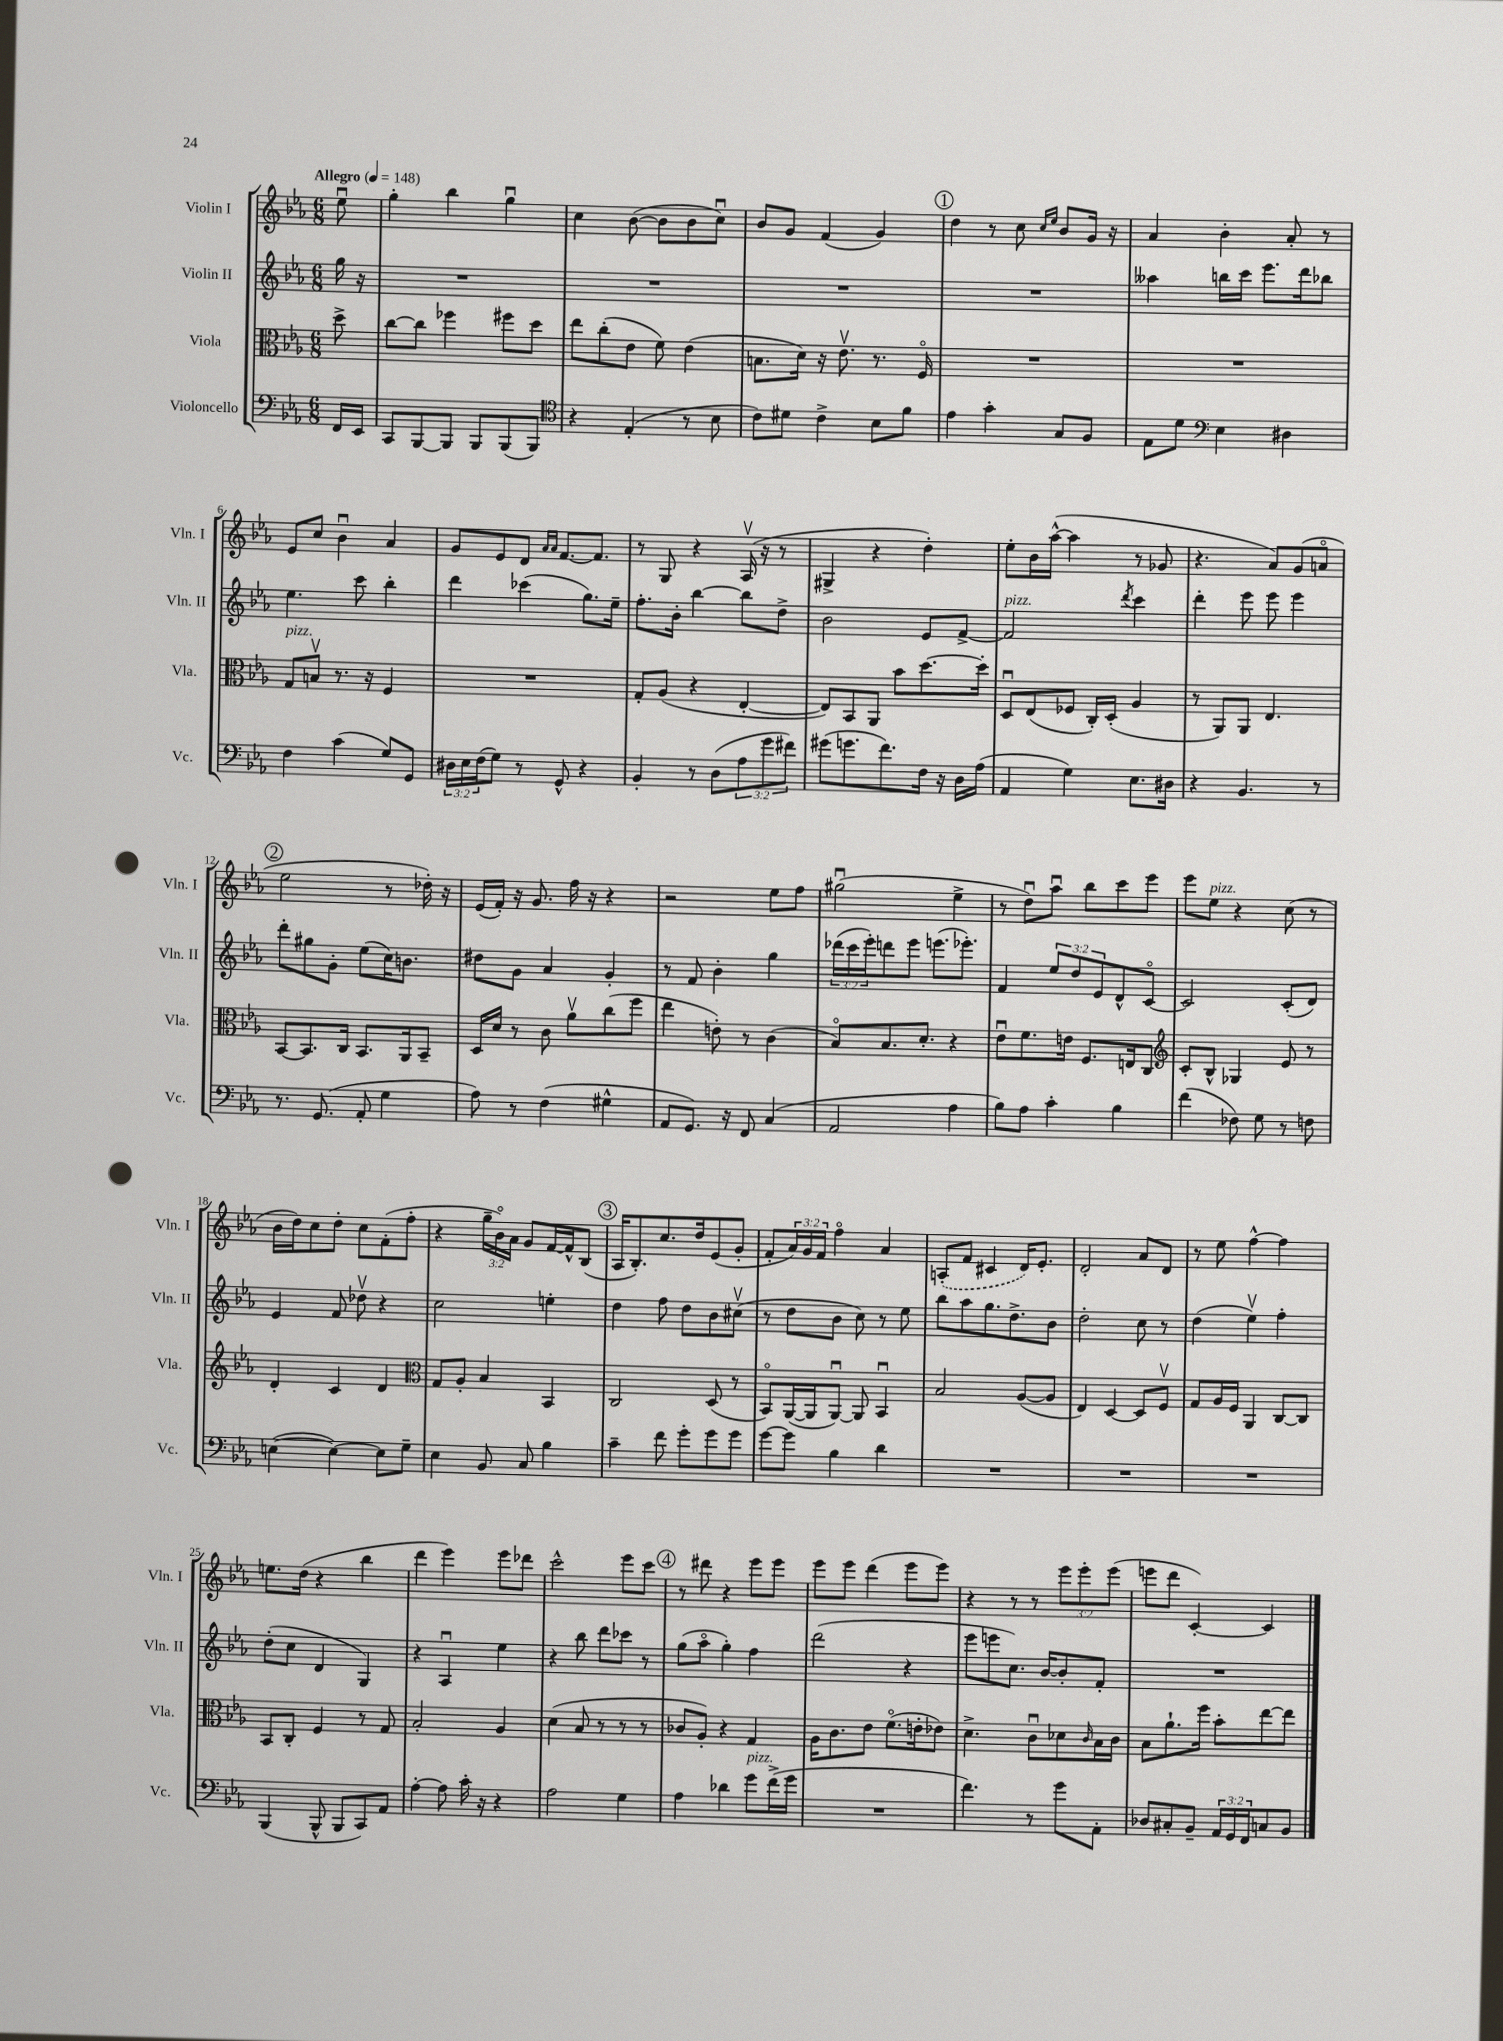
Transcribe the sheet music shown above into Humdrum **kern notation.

**kern	**kern	**kern	**kern
*staff4	*staff3	*staff2	*staff1
*clefF4	*clefC3	*clefG2	*clefG2
*k[b-e-a-]	*k[b-e-a-]	*k[b-e-a-]	*k[b-e-a-]
*M6/8	*M6/8	*M6/8	*M6/8
*MM148	*MM148	*MM148	*MM148
16FF/LL	8dd^\	16gg\	8ee-u\
16EE-/JJ	.	16r	.
=	=	=	=
8CC/L	[8cc\L	2.r	4gg'\
[8BBB-/	8cc\]J	.	.
8BBB-/]J	4ff-\	.	4bb-\
8BBB-/L	.	.	.
(8BBB-/	8ff#\L	.	4ggu\
8BBB-/J)	8dd\J	.	.
=	=	=	=
*clefC4	*	*	*
4r	8ee-\L	2.r	4cc\
.	(8cc'\	.	.
(4E-'/	8e-\J	.	([8b-\
.	8f\)	.	8b-\]L
8r	(4e-\	.	8b-\
8B-\	.	.	8ccu\J)
=	=	=	=
8c\L)	8.B\L	2.r	8b-/L
8d#\J	.	.	8g/J
.	16d\Jk)	.	.
4c^\	16r	.	(4f/
.	8.e-v\	.	.
8B-\L	8.r	.	4g/)
8f\J	.	.	.
.	16Fo/	.	.
=	=	=	=
4e-\	2.r	2.r	4dd\
4g'\	.	.	8r
.	.	.	8cc\
.	.	.	16qqcc/LL
.	.	.	16qqee-/JJ
8G/L	.	.	8b-/L
8F/J	.	.	16g/Jk
.	.	.	16r
=	=	=	=
8E-\L	2.r	4aa--\	4a-/
8d\J	.	.	.
*clefF4	*	*	*
4E-\	.	16bb\LL	4b-'\
.	.	16ccc\JJ	.
.	.	8.eee-\L	.
4D#\	.	.	8a-'/
.	.	16ddd\k	.
.	.	8bb-\J	8r
=	=	=	=
4F\	8G/L	4.ee-\	8e-/L
.	8Bv/J	.	8cc/J
(4c\	8.r	.	4b-u\
.	.	8ccc\	.
.	16r	.	.
8G/L)	4F/	4bb-'\	4a-/
8GG/J	.	.	.
=	=	=	=
24D#\LL	2.r	4ddd\	8g/L
24E-\	.	.	.
(24F\J	.	.	.
8G\J)	.	.	8e-/
8r	.	(4ccc-\	8d/J
.	.	.	16qqa-/LL
.	.	.	16qqa-/JJ
8GG^^/	.	.	[8.f/L
4r	.	8.gg\L)	.
.	.	.	8.f/]J
.	.	16ee-~\Jk	.
=	=	=	=
4BB-'/	8G'/L	8.ff'\L	8r
.	(8A-/J	.	8G/
.	.	16b-'\Jk	.
8r	4r	[4bb-\	4r
(8D\L	.	.	.
12A-\	[4E-'/	8bb-\]L	(16A-v/
.	.	.	16r
12g\	.	.	.
.	.	8dd^\J	8r
12f#\J)	.	.	.
=	=	=	=
(8g#\L	8E-/]L)	2b-\	4G#^/
8.g\	8BB-/	.	.
.	8AA-/J	.	4r
8.f\)	.	.	.
.	8b-\L	.	.
16F\Jk	[8.dd\	8e-/L	4dd'\)
16r	.	.	.
16D\LL	.	[8f^/J	.
(16A-\JJ	16dd'\]Jk	.	.
=	=	=	=
4AA-/	8Du/L	2f/]	8ee-'\L
.	(8E-/	.	16b-\L
.	.	.	([16aa-^^\JJ
4G\)	8F-/J	.	4aa-\]
.	16C'/LL)	.	.
.	(16D'/JJ	.	.
.	.	8qddd/	.
8.E-\L	4A-/	4ccc\	8r
.	.	.	8g-/
16D#\Jk	.	.	.
=	=	=	=
4r	8r	4ddd'\	4.r
.	8AA-/L)	.	.
4.BB-/	8AA-/J	8eee-\	.
.	4.E-/	8eee-\	8a-/L)
.	.	4eee-\	(8g/
8r	.	.	8ao/J
=	=	=	=
8.r	[8BB-/L	8ddd'\L	2ee-\
.	8.BB-/]	8gg#\	.
(8.GG/	.	.	.
.	.	8g'\J	.
.	16C/Jk	.	.
8AA-'/	8.BB-/L	(8ee-\L	.
4G\	.	16cc\K)	8r
.	16AA-/k	8.b\J	.
.	8BB-~/J	.	16dd-'\)
.	.	.	16r
=	=	=	=
8A-\)	16D/LL	8dd#\L	(16e-/LL
.	16d/JJ	.	16f'/JJ)
8r	8r	8g\J	16r
.	.	.	8.g/
(4F\	8c\	4a-/	.
.	8a-v\L	.	16ff\
.	.	.	16r
4G#^^\	(8cc\	4g'/	4r
.	8ff\J	.	.
=	=	=	=
8AA-/L	4ee-\	8r	2r
8.GG/J)	.	8f/	.
.	8e'\)	4b-'\	.
16r	.	.	.
8FF/	8r	.	.
(4C/	(4c\	4gg\	8ee-\L
.	.	.	8ff\J
=	=	=	=
2AA-/	8B-o/L)	(24ddd-\LL	(2gg#u\
.	.	24ccc\	.
.	.	24eee-'\J)	.
.	8.B-/	8ddd\	.
.	.	8eee-\J	.
.	8.d'/J	.	.
.	.	(8.eee\L	.
4A-\	4r	.	4ee-^\
.	.	8.eee-'\J)	.
=	=	=	=
8B-\L)	8e-u\L	4f/	8r
8A-\J	8.f\	.	8ddu\L)
4c'\	.	12ee-/L	8aa-u\J
.	16e\Jk	.	.
.	.	12dd/	.
.	8.F/L	.	8bb-\L
.	.	12e-/	.
4B-\	.	8d^^/	8ccc\
.	16E/k	.	.
.	8C/J	[8co/J	8eee-\J
=	=	=	=
*	*clefG2	*	*
(4f\	8c'/L	2c/]	8eee-\L
.	8B-^^/J	.	8ee-\J
8F-\)	4G-/	.	4r
8G\	.	.	.
8r	8e-/	(8c'/L	(8cc\
8F\	8r	8d/J)	8r
=	=	=	=
([4E\	4d'/	4e-/	16b-\LL
.	.	.	16dd\J)
.	.	.	8cc\
4E\_)	4c/	8f/	8dd'\J
.	.	8dd-v\	8cc\L
8E\]L	4d/	4r	(8f'\
8G~\J	.	.	8ff'\J
=	=	=	=
*	*clefC3	*	*
4E-\	8G/L	2cc\	4r
.	8A-'/J	.	.
8BB-/	4B-/	.	24gg~\LL
.	.	.	24b-o\)
.	.	.	24a-\JJ
8C/	.	.	8g/L
4B-\	4BB-/	4ee'\	[16f/L
.	.	.	16f^^/]J
.	.	.	(8B-/J
=	=	=	=
4c~\	2C/	4dd\	16A-/LK
.	.	.	8.B-'/)
8f\	.	8ff\	8.cc/
8g'\L	.	8dd\L	.
.	.	.	16dd/k
8g\	(8D/	8b-\	(8e-/
8g\J	8r	(8cc#v\J	8g'/J
=	=	=	=
[8g\L	8BB-o/L)	8r	8f'/L
8g\]J	([16AA-/L	8dd\L	24a-/L)
.	.	.	24g/
.	16AA-/]J	.	.
.	.	.	24f/JJ
4B-\	[8AA-u/J)	8b-\J	4ffo\
.	8AA-/]	8cc\)	.
4d\	4BB-u/	8r	4a-/
.	.	8ee-\	.
=	=	=	=
2.r	2B-/	8bb-\L	(8A'/L
.	.	8aa-\	8f/J
.	.	8.gg\	4c#/
.	.	8.dd^\	.
.	([8A-/L	.	16d/LK)
.	.	.	8.e-'/J
.	8A-/]J	8b-\J	.
=	=	=	=
2.r	4E-/)	2dd'\	2d'/
.	[4D/	.	.
.	8D/]L	8cc\	8a-/L
.	8Fv/J	8r	8d/J
=	=	=	=
2.r	8G/L	(4dd\	8r
.	16A-/L	.	8ee-\
.	16F/JJ	.	.
.	4AA-/	4ee-v\)	[4ff^^\
.	[8C/L	4ff'\	4ff\]
.	8C/]J	.	.
=	=	=	=
(4BBB-/	8BB-/L	(8dd'\L	8.ee\L
.	8C'/J	8cc\J	.
.	.	.	(16dd\Jk
8BBB-^^/	4F/	4d/	4r
8BBB-/L	.	.	.
8CC/)	8r	4G/)	4bb-\
8AA-/J	8G/	.	.
=	=	=	=
[4A-'\	2B-'/	4r	4ddd\
8A-\]	.	4A-u/	4eee-\)
16c'\	.	.	.
16r	.	.	.
4r	4A-/	4ee-\	8eee-\L
.	.	.	8ddd-\J
=	=	=	=
2A-\	(4d\	4r	2ccc^^\
.	8B-/	8bb-\	.
.	8r	8ddd\L	.
4G\	8r	8ccc-\J	8eee-\L
.	8r	8r	8ccc\J
=	=	=	=
4A-\	8c-/L	(8gg\L	8r
.	8A-'/J)	8aa-o\J	8ddd#\
4d-\	4r	4gg'\)	4r
8g\L	4G/	4ff\	8eee-\L
(16f^\L	.	.	8eee-\J
16g\JJ	.	.	.
=	=	=	=
2.r	16A-\LK	(2ddd\	8eee-\L
.	8.c\	.	.
.	.	.	8eee-\J
.	8e-\J	.	(4ddd\
.	(8.fo\L	.	.
.	.	4r	8eee-\L
.	16e'\k	.	.
.	8e-\J)	.	8eee-\J)
=	=	=	=
4.f\)	4.d^\	8eee-\L	4r
.	.	8eee\	.
.	.	8.cc\J)	8r
8r	8cu\L	.	8r
.	.	[16b-/LK	.
8g\L	8d-\	8b-'/]	12eee-\L
.	.	.	12eee-'\
.	16qqc/	.	.
8AA-'\J	16B-\L	8f'/J	.
.	.	.	(12eee-\J
.	16c\JJ	.	.
=	=	=	=
8D-/L	8B-\L	2.r	8eee\L
8C#'/	8.a-`\	.	8ddd\J
8BB-~/J	.	.	[4c'/)
.	16ff\Jk	.	.
24AA-/LL	8b-'\L	.	.
24GG/	.	.	.
24FF/J	.	.	.
8C/	[8ee-\	.	4c/]
8BB-/J	8ee-\]J	.	.
==	==	==	==
*-	*-	*-	*-
